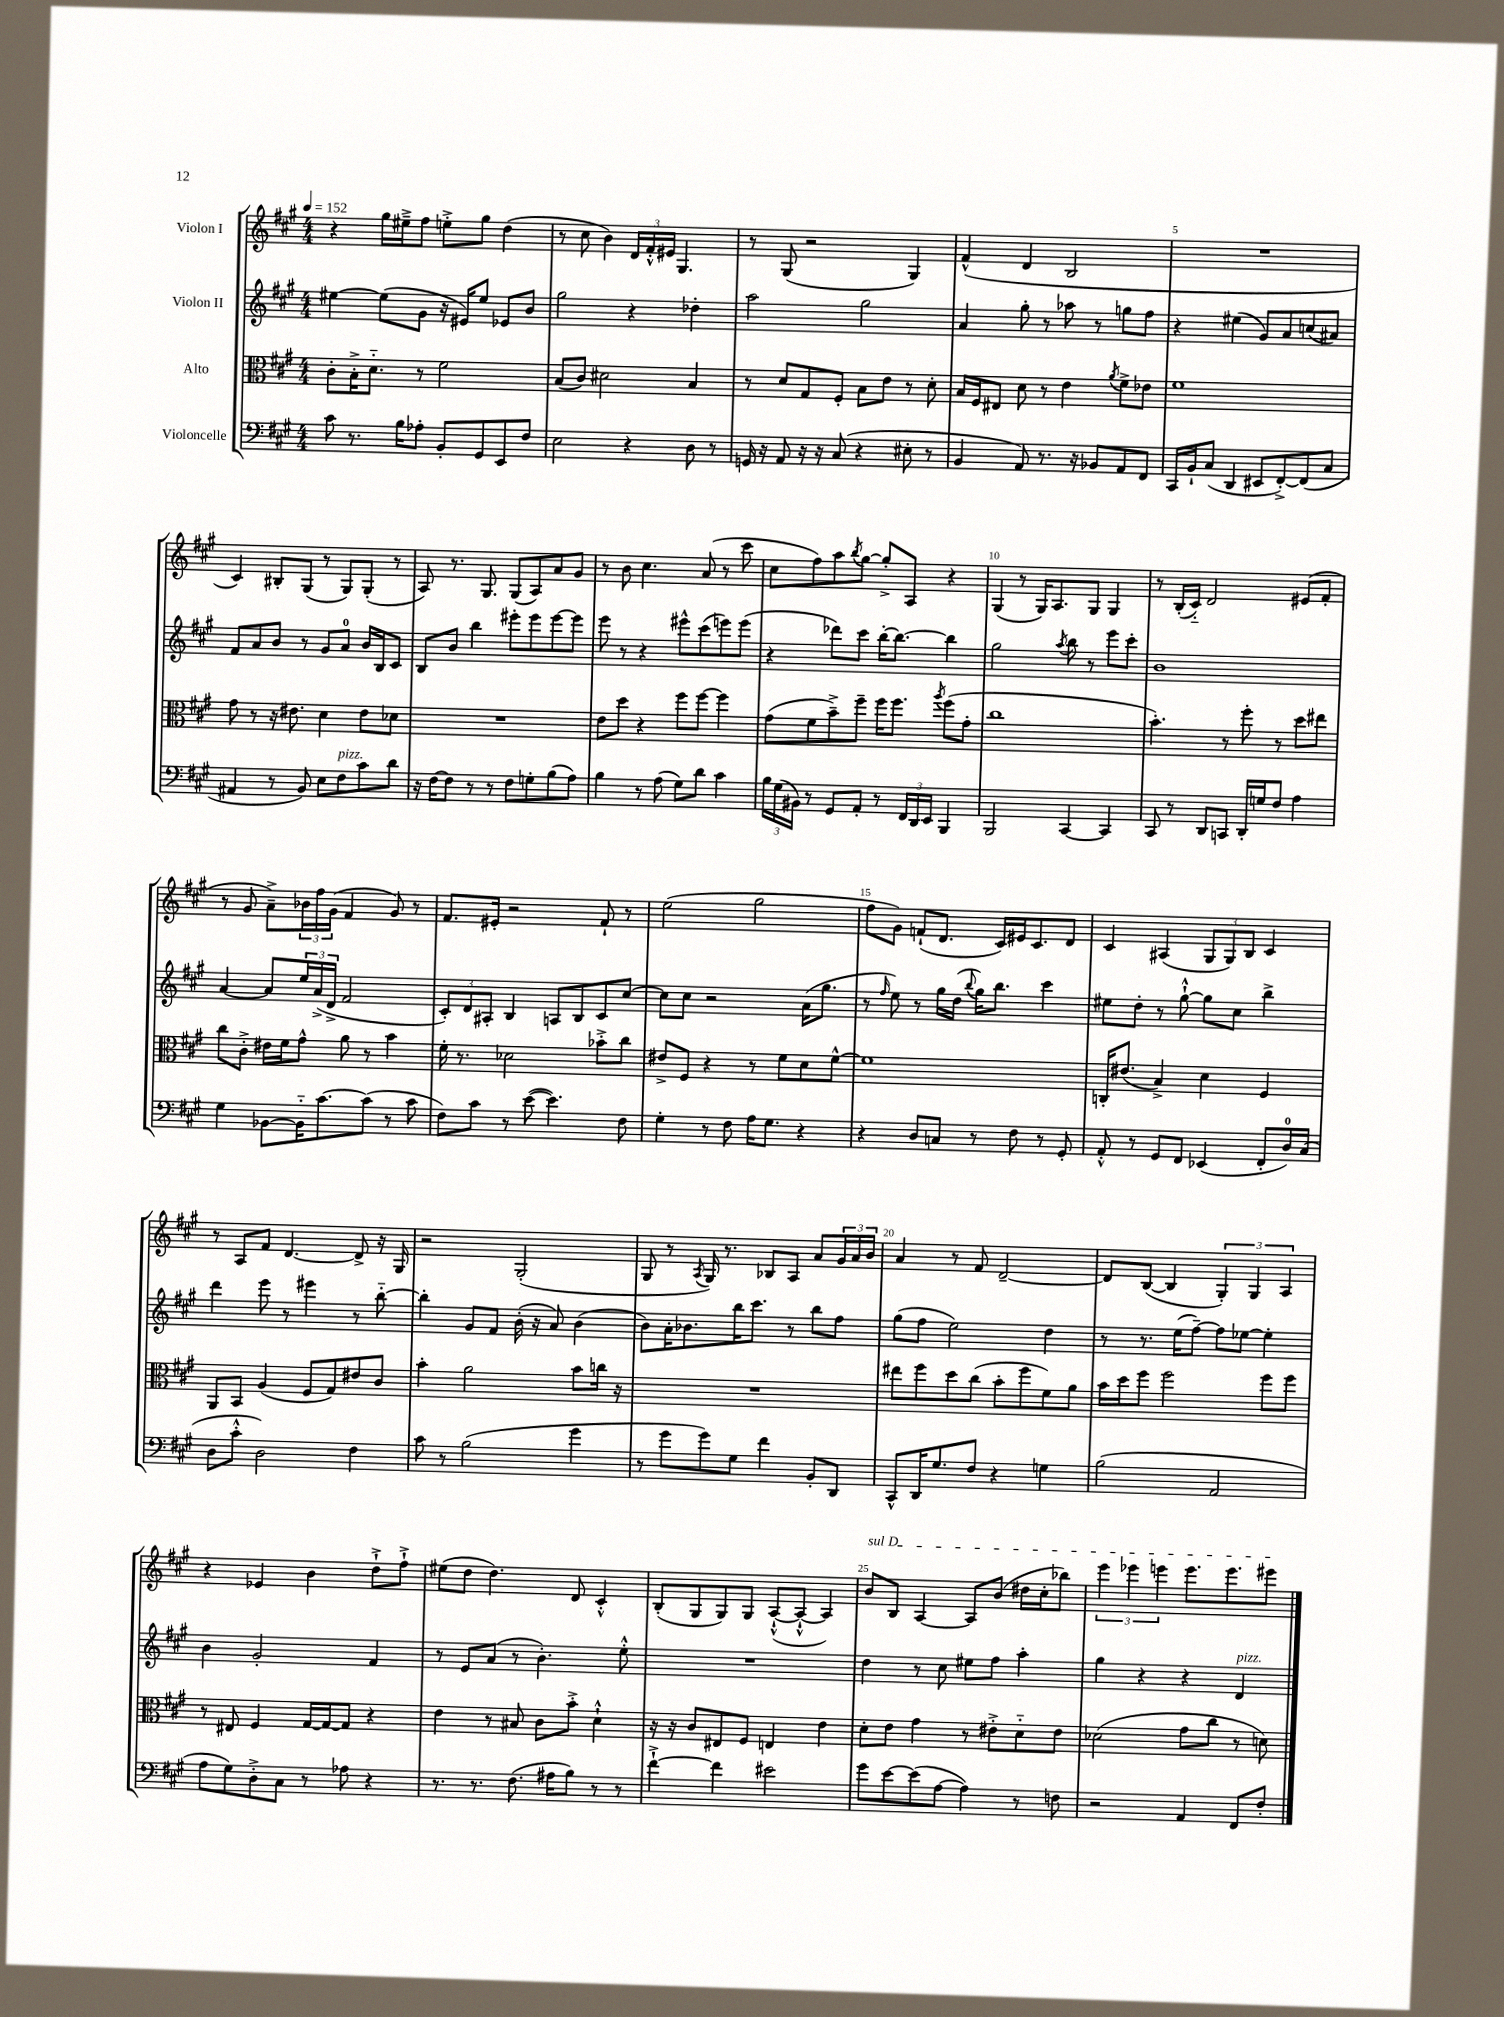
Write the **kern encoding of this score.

**kern	**kern	**kern	**kern
*part4	*part3	*part2	*part1
*staff4	*staff3	*staff2	*staff1
*I"Violoncelle	*I"Alto	*I"Violon II	*I"Violon I
*clefF4	*clefC3	*clefG2	*clefG2
*k[f#c#g#]	*k[f#c#g#]	*k[f#c#g#]	*k[f#c#g#]
*M4/4	*M4/4	*M4/4	*M4/4
*MM152	*MM152	*MM152	*MM152
=1	=1	=1	=1
8c#\	8c#'\L	[4ee#X\	4r
8.r	16B'^\K	.	.
.	8.d\J	.	.
.	.	(8ee#\L]	16gg#\LL
16B\KL	.	.	16ee#X~^\J
8A-X'\J	8r	8g#\J	8ff#\J
8BB'/L	2f#\	16r	8een'^\L
.	.	16e#X/KL)	.
8GG#/	.	8ee#/J	8gg#\J
8EE/	.	8e-X/L	(4dd\
8F#/J	.	8b/J	.
=2	=2	=2	=2
2E\	(8B/L	2gg#\	8r
.	8c#/J)	.	8cc#\
.	2d#X\	.	4b\)
4r	.	4r	24d/LL
.	.	.	24f#'^^/
.	.	.	24e#X/JJ
.	.	.	4.G#/
8D\	4B/	4dd-X'\	.
8r	.	.	.
=3	=3	=3	=3
16GGn/	8r	2aa\	8r
16r	.	.	.
8AA/	8d/L	.	(8G#/
16r	8G#/	.	2r
16r	.	.	.
(8C#/	8F#'/J	.	.
4r	8B\L	2gg#\	.
.	8e\J	.	.
8E#X'\	8r	.	4G#/)
8r	8d'\	.	.
=4	=4	=4	=4
4BB/	16B/LL	4a/	(4f#^^/
.	16F#/J	.	.
.	8E#X/J	.	.
8AA/)	8d\	8gg#'\	4d/
8.r	8r	8r	.
.	4e\	8aa-X\	2B/
16r	.	.	.
8BB-X/L	.	8r	.
.	8qa/	.	.
8AA/	8f#^\L	8ggn\L	.
8FF#/J	8e-X\J	8ff#\J	.
=5	=5	=5	=5
16CC#/LL	1f#	4r	1r
16BB`/J	.	.	.
(8C#/J	.	.	.
4DD/	.	(4ee#X\	.
8EE#X/L	.	8g#/L)	.
[8FF#'^/)	.	8a/	.
(8FF#/]	.	(8ccn/	.
8C#/J	.	8a#X/J)	.
!!LO:LB:g=z
=6	=6	=6	=6
4AA#X/	8g#\	8f#/L	4c#/)
.	8r	8a/	.
8r	16r	8b/J	8B#X'/L
.	8.e#X\	.	.
8BB/)	.	8r	(8G#/J
8E\L	4d\	8g#/L	8r
!LO:TX:a:i:t=pizz.	!	!	!
8F#\	.	8a/J	8G#/L)
8c#\	8e#\L	16b/LL	(8G#'/J
.	.	16B/J	.
8d\J	8d-X\J	8c#/J	8r
=7	=7	=7	=7
16r	1r	8B/L	8A/)
[16F#\KL	.	.	.
8F#\J]	.	8b/J	8.r
8r	.	4bb\	.
.	.	.	8.G#/
8r	.	.	.
8F#\L	.	8eee#X'\L	(8G#/L
8Gn'\	.	8eee#\	8A/)
(8B\	.	[8eee#\	8a/
8A\J)	.	8eee#\J]	8g#/J
=8	=8	=8	=8
4B\	8e\L	8eee\	8r
.	8dd\J	8r	8b\
8r	4r	4r	4.cc#\
(8A\	.	.	.
8G#\L)	8ff#\L	8eee#X^^\L	.
8d\J	[8ff#\J	(8ccc#\	(8a/
4c#\	4ff#\]	8eeen\)	8r
.	.	(8eee\J	8ccc#\
=9	=9	=9	=9
24B\LL	(8g#\L	4r	8cc#\L
(24G#\	.	.	.
24BB#X\JJ)	.	.	.
8r	8f#\	.	8ff#\)
8GG#/L	8b~^\)	8ddd-X\L)	8aa\
.	.	.	8qbb/
8AA'/J	8ff#~\J	8ccc#\J	[8gg#\J
8r	16ff#\KL	[16bb'\KL	8gg#'^/L]
.	8.ff#\J	8.bb\J_	.
24FF#/LL	.	.	8A/J
24DD/	.	.	.
24EE/JJ	.	.	.
.	8qaa/	.	.
4BBB/	(8ff#\L	4bb\]	4r
.	8g#'\J	.	.
=10	=10	=10	=10
2BBB/	1cc#	2gg#\	(4G#/
.	.	.	8r
.	.	.	16G#/KL)
.	.	.	8.A/
.	.	8qaa/	.
[4CC#/	.	8bb\	.
.	.	8r	8G#/J
4CC#/]	.	8eee\L	4G#/
.	.	8ccc#'\J	.
=11	=11	=11	=11
8CC#/	4.b'\)	1b	8r
8r	.	.	(16B'/LL
.	.	.	16c#/JJ)
8DD/L	.	.	2d/
8CCn/J	8r	.	.
16DD'/LL	8ff#'\	.	.
16Gn/J	.	.	.
8F#/J	8r	.	.
4A\	8dd\L	.	(8e#X/L
.	8ee#X\J	.	8f#'/J
!!LO:LB:g=z
=12	=12	=12	=12
4G#\	8cc#\L	[4a/	8r
.	8c#'^\J	.	8g#/
[8BB-X\L	16e#X\LL	8a/L]	8a~^\L)
.	16f#\J	.	.
16BB-\K]	8g#^^\J	24ee/L	24b-X\L
.	.	(24a^/	24ff#\
[8.c#\	.	.	.
.	.	24d^/JJ	(24g#\JJ
.	8a\	2f#/	4f#/
(8c#\J]	8r	.	.
8r	4b\	.	8g#/)
8c#\	.	.	8r
=13	=13	=13	=13
8F#\L)	16f#'\	12c#'/L)	8.f#/L
.	8.r	.	.
.	.	12d/	.
8c#\J	.	.	.
.	.	12A#X'/J	.
.	.	.	16e#X'/Jk
8r	2d-X\	4B/	2r
([8e\	.	.	.
4.e\])	.	8An/L	.
.	.	8B/	.
.	8b-X'^\L	8c#/	8f#`/
8F#\	8cc#\J	[8cc#/J	8r
=14	=14	=14	=14
4G#'\	8e#X^/L	8cc#\L]	(2ee\
.	8F#/J	8cc#\J	.
8r	4r	2r	.
8F#\	.	.	.
16A\KL	8r	.	2gg#\
8.G#\J	.	.	.
.	8f#\L	.	.
4r	8d\	(16a\KL	.
.	.	8.gg#\J	.
.	[8f#^^\J	.	.
=15	=15	=15	=15
4r	1f#]	8r	8ff#\L
.	.	16qqff#/	.
.	.	8ee\)	8g#\J)
8D/L	.	8r	(8fn`/L
8Cn/J	.	16gg#\LL	8.d/J
.	.	(16dd\JJ	.
.	.	8qqbb/	.
8r	.	16gg#\KL)	.
.	.	8.bb\J	16c#/LL)
8F#\	.	.	16e#X/J
.	.	.	8.c#/
8r	.	4ccc#\	.
8GG#'/	.	.	8d/J
=16	=16	=16	=16
8AA'^^/	16Cn'/KL	8ee#X\L	4c#/
.	(8.e#X/J	.	.
8r	.	8dd'\J	.
8GG#/L	4B^/)	8r	(4A#X/
8FF#/J	.	[8gg#`^^\	.
(4EE-X/	4d\	8gg#\L]	12G#/L
.	.	.	12G#/)
.	.	8cc#\J	.
.	.	.	12B/J
8FF#'/L	4F#/	4bb^\	4c#/
16D/L)	.	.	.
(16C#/JJ	.	.	.
!!LO:LB:g=z
=17	=17	=17	=17
8D\L	8AA/L	4ddd\	8r
8c#'^^\J	8BB/J	.	8A/L
2D\)	(4A/	8eee\	8f#/J
.	.	8r	[4.d/
.	8F#/L	4eee#X\	.
.	8G#/)	.	.
4F#\	8e#X/	8r	8d^/]
.	8c#/J	[8bb\	16r
.	.	.	16G#/
=18	=18	=18	=18
8c#\	4b'\	4bb'\]	2r
8r	.	.	.
(2B\	2a\	8g#/L	.
.	.	8f#/J	.
.	.	(16b'\	(2G#'/
.	.	16r	.
.	.	8a/)	.
4g#\	8b\L	(4b\	.
.	16ccn\Jk	.	.
.	16r	.	.
=19	=19	=19	=19
8r	1r	8b\L)	8G#/
8g#\L	.	16a'\K	8r
.	.	8.b-X\	.
.	.	.	8qA/
8g#\)	.	.	16G#/)
.	.	.	8.r
8G#\J	.	16bb\K	.
.	.	8.ccc#\J	.
4f#\	.	.	8B-X/L
.	.	8r	8A/J
8BB'/L	.	8bb\L	8a/L
8DD/J	.	8ff#\J	24g#/L
.	.	.	24a/
.	.	.	24b/JJ
=20	=20	=20	=20
8CC#^^/L	8ee#X\L	(8gg#\L	4a/
16DD/K	8ff#\	8ff#\J	.
8.G#/	.	.	.
.	8dd\	2ee\)	8r
8F#/J	(8cc#\J	.	8f#/
4r	8b'\L	.	[2d~/
.	8ff#\	.	.
4Gn\	8f#\)	4dd\	.
.	8a\J	.	.
=21	=21	=21	=21
(2B\	16b\LL	8r	8d/L]
.	16dd\J	.	.
.	8ff#\J	8.r	([8B/J
.	2ff#\	.	4B/]
.	.	(16ee\KL	.
.	.	[8ff#~\J)	.
2AA/	.	8ff#\L]	6G#'/)
.	.	[8ee-X\J	.
.	.	.	6G#/
.	8ff#\L	4ee-'\]	.
.	.	.	6A/
.	8ff#\J	.	.
!!LO:LB:g=z
=22	=22	=22	=22
8A\L	8r	4b\	4r
8G#\)	8E#X/	.	.
8D'^\	4F#/	2g#'/	4e-X/
8C#\J	.	.	.
8r	[16G#/LL	.	4b\
.	16G#/J_	.	.
8A-X\	8G#/J]	.	.
4r	4r	4f#/	8dd`^\L
.	.	.	8ff#`^\J
=23	=23	=23	=23
8.r	4e\	8r	(8ee#X\L
.	.	8e/L	8dd\J
8.r	.	.	.
.	8r	(8a/J	4.dd\)
(8.F#\	8B#X/	8r	.
.	8c#\L	4.b'\)	.
16A#X\KL	.	.	.
8B\J)	8b'^\J	.	8d/
8r	4d`^^\	.	4c#'^^/
8r	.	8ee'^^\	.
=24	=24	=24	=24
[4f#`^\	16r	1r	(8B'/L
.	16r	.	.
.	8c#/L	.	8G#/
4f#\]	8E#X/	.	8G#/)
.	8F#/J	.	8G#/J
2e#X\	4En/	.	([8A`^^/L
.	.	.	8A`^^/J_
.	4e\	.	4A/])
=25	=25	=25	=25
!	!	!	!LO:TX:a:i:t=sul D
8g#\L	8d'\L	4dd\	8b/L
[8e\	8e\J	.	8B/J
(8e\]	4g#\	8r	[4A/
[8A\J	.	8cc#\	.
4A\])	8r	8ee#X\L	8A/L]
.	8e#X'^\L	8ff#\J	(8b/J
8r	8d\	4aa'\	16dd#X\LL
.	.	.	16cc#'\J
8Fn\	8e#\J	.	8bb-X\J)
=26	=26	=26	=26
2r	(2d-X\	4gg#\	6eee\
.	.	.	6eee-X\
.	.	4r	.
.	.	.	6eeen\
4AA/	8g#\L	4r	8.eee\L
.	8cc#\J	.	.
.	.	.	8.eee\
!	!	!LO:TX:a:i:t=pizz.	!
8FF#/L	8r	4d/	.
8F#'/J	8dn\)	.	8eee#X\J
==	==	==	==
*-	*-	*-	*-
